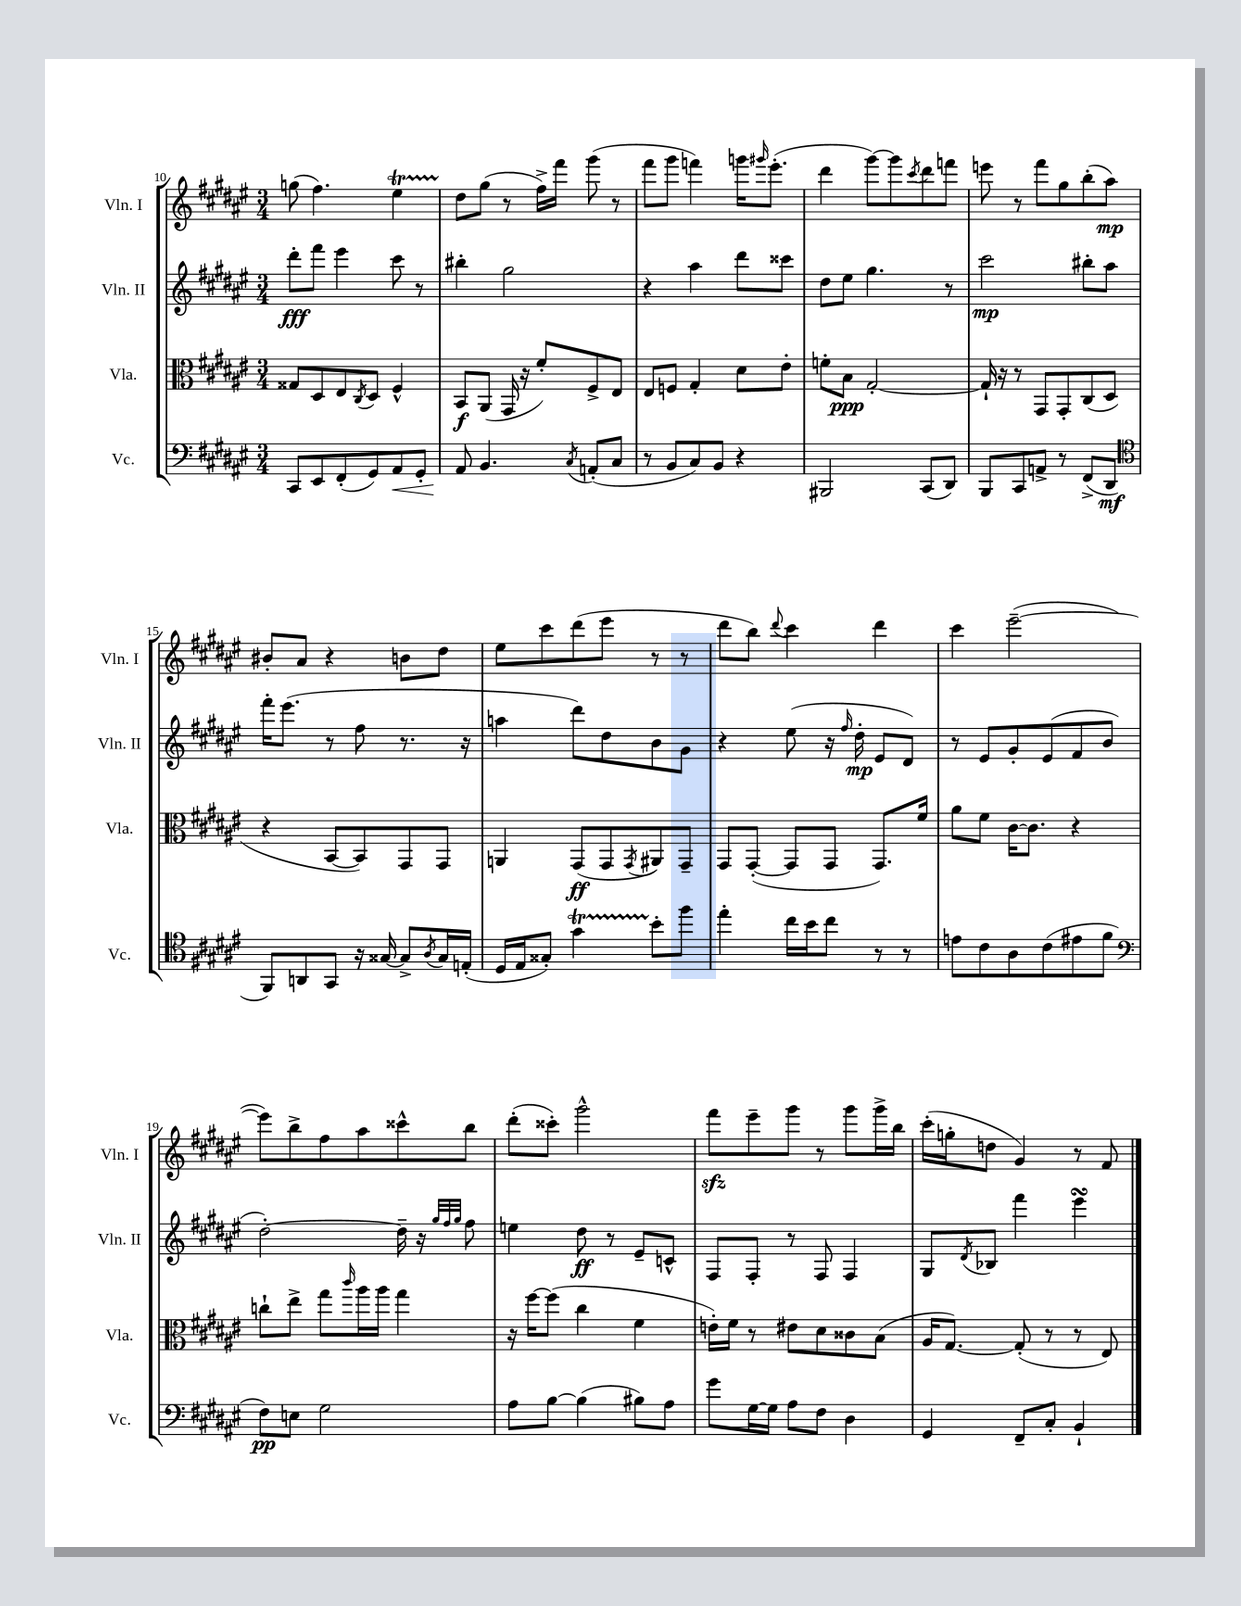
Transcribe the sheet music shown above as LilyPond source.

<<
\new StaffGroup <<
\new Staff = "s0" \with { instrumentName = "Vln. I" shortInstrumentName = "Vln. I" } {
    \clef treble \key fis \major \numericTimeSignature \time 3/4
    g''8( fis''4.) eis''4\startTrillSpan |
    dis''8\stopTrillSpan gis''8( r8 fis''16->) fis'''16 gis'''8( r8 |
    fis'''8 gis'''8 f'''4) g'''16 \grace { gis'''16 } eis'''8.-.( |
    dis'''4 gis'''8~) gis'''8 \acciaccatura { cis'''8 } dis'''8 f'''8 |
    e'''8 r8 fis'''8 gis''8 b''8-.( ais''8\mp) |
    bis'8-. ais'8 r4 b'8 dis''8 |
    eis''8 cis'''8 dis'''8( eis'''8 r8 r8 |
    dis'''8 b''8) \appoggiatura { dis'''8 } cis'''4 dis'''4 |
    cis'''4 eis'''2~--( |
    eis'''8) b''8-> fis''8 ais''8 cisis'''8-^ b''8 |
    dis'''8-.( cisis'''8-.) gis'''2-^ |
    fis'''8\sfz eis'''8-- gis'''8 r8 gis'''8 gis'''16-> b''16 |
    cis'''16-.( g''16-. d''8 gis'4) r8 fis'8 \bar "|." |
}
\new Staff = "s1" \with { instrumentName = "Vln. II" shortInstrumentName = "Vln. II" } {
    \clef treble \key fis \major \numericTimeSignature \time 3/4
    dis'''8-.\fff fis'''8 eis'''4 cis'''8 r8 |
    bis''4-. gis''2 |
    r4 ais''4 dis'''8 cisis'''8 |
    dis''8 eis''8 gis''4. r8 |
    cis'''2\mp bis''8-. ais''8 |
    fis'''16-. eis'''8.( r8 fis''8 r8. r16 |
    a''4 dis'''8) dis''8 b'8 gis'8 |
    r4 eis''8( r16 \grace { fis''16 } dis''16-.\mp eis'8 dis'8) |
    r8 eis'8 gis'8-. eis'8( fis'8 b'8 |
    dis''2~-.) dis''16-- r16 \grace { gis''32 fis''32 gis''32 } fis''8 |
    e''4 dis''8\ff r8 eis'8-- c'8-^ |
    fis8 fis8-. r8 fis8 fis4 |
    gis8 \acciaccatura { dis'8 } bes8 fis'''4 eis'''4\turn \bar "|." |
}
\new Staff = "s2" \with { instrumentName = "Vla." shortInstrumentName = "Vla." } {
    \clef alto \key fis \major \numericTimeSignature \time 3/4
    gisis8 dis8 eis8 \acciaccatura { cis8 } dis8 fis4-^ |
    b,8\f ais,8( gis,16 r16 fis'8-.) fis8-> eis8 |
    eis8 f8 gis4-. dis'8 eis'8-. |
    f'8-. b8\ppp gis2~-. |
    gis16-! r16 r8 gis,8 gis,8-. cis8( dis8 |
    r4 b,8~ b,8) gis,8 gis,8 |
    a,4 gis,8\ff( gis,8 \acciaccatura { gis,8 } ais,8) gis,8-- |
    gis,8 gis,8~-.( gis,8 gis,8 gis,8.) fis'16 |
    ais'8 fis'8 cis'16~ cis'8. r4 |
    c''8-! eis''8-> gis''8 \grace { cis'''16 } ais''16 ais''16 gis''4 |
    r16 fis''16~ fis''8( cis''4 fis'4 |
    e'16-.) fis'16 r8 eis'8 dis'8 cisis'8 b8( |
    ais16 gis8.~) gis8-.( r8 r8 eis8) \bar "|." |
}
\new Staff = "s3" \with { instrumentName = "Vc." shortInstrumentName = "Vc." } {
    \clef bass \key fis \major \numericTimeSignature \time 3/4
    cis,8 eis,8 fis,8-.( gis,8) ais,8\< gis,8-. |
    ais,8\! b,4. \acciaccatura { cis8 } a,8-.( cis8 |
    r8 b,8 cis8) b,8 r4 |
    bis,,2 cis,8( dis,8) |
    b,,8 cis,8 a,8-> r8 fis,8->( dis,8\mf |
    \clef tenor fis,8) a,8 gis,8 r16 gisis16~ gisis8-> \acciaccatura { ais8 } gisis16 e16-.( |
    dis16 eis16 gisis8-.) gis'4\startTrillSpan b'8-.\stopTrillSpan fis''8 |
    eis''4-. cis''16 b'16 cis''8 r8 r8 |
    e'8 cis'8 ais8 cis'8( eis'8 fis'8 |
    \clef bass fis8\pp) e8 gis2 |
    ais8 b8~ b4( bis8) ais8 |
    gis'8 gis16~ gis16 ais8 fis8 dis4 |
    gis,4 fis,8-- cis8-. b,4-! \bar "|." |
}
>>
>>
\layout { \context { \Score currentBarNumber = #10 } }
